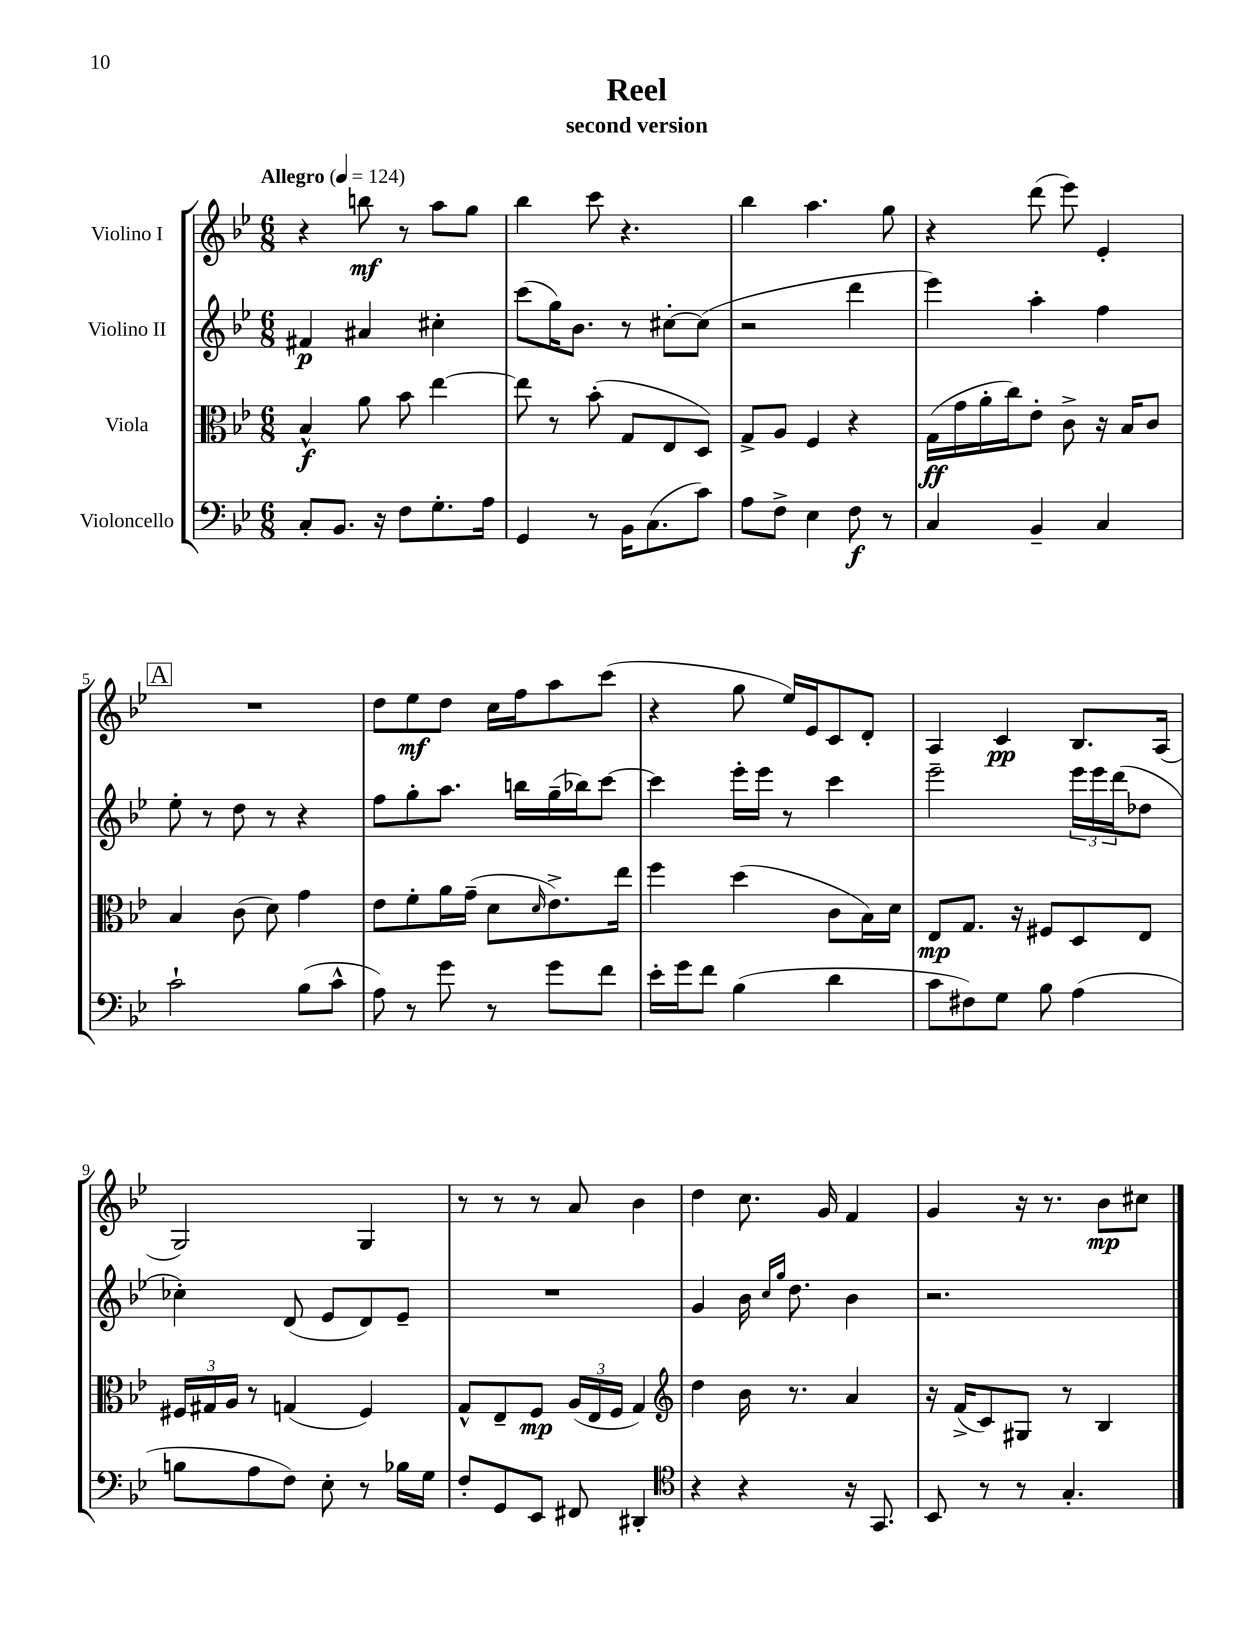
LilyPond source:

\header { title = "Reel" subtitle = "second version" }
<<
\new StaffGroup <<
\new Staff = "s0" \with { instrumentName = "Violino I" } {
    \clef treble \key bes \major \numericTimeSignature \time 6/8 \tempo "Allegro" 4 = 124
    r4 b''8\mf r8 a''8 g''8 |
    bes''4 c'''8 r4. |
    bes''4 a''4. g''8 |
    r4 d'''8( ees'''8) ees'4-. |
    \mark \markup { \box "A" } R2. |
    d''8 ees''8\mf d''8 c''16 f''16 a''8 c'''8( |
    r4 g''8 ees''16) ees'16 c'8 d'8-. |
    a4 c'4\pp bes8. a16( |
    g2) g4 |
    r8 r8 r8 a'8 bes'4 |
    d''4 c''8. g'16 f'4 |
    g'4 r16 r8. bes'8\mp cis''8 \bar "|." |
}
\new Staff = "s1" \with { instrumentName = "Violino II" } {
    \clef treble \key bes \major \numericTimeSignature \time 6/8
    fis'4\p ais'4 cis''4-. |
    c'''8( g''16) bes'8. r8 cis''8~-. cis''8( |
    r2 d'''4 |
    ees'''4) a''4-. f''4 |
    \mark \markup { \box "A" } ees''8-. r8 d''8 r8 r4 |
    f''8 g''8-. a''8. b''16 g''16--( bes''16) c'''8~ |
    c'''4 ees'''16-. ees'''16 r8 c'''4 |
    ees'''2-- \tuplet 3/2 { ees'''16 ees'''16 d'''16( } des''8 |
    ces''4-.) d'8( ees'8 d'8) ees'8-- |
    R2. |
    g'4 bes'16 \grace { c''16 g''16 } d''8. bes'4 |
    r2. \bar "|." |
}
\new Staff = "s2" \with { instrumentName = "Viola" } {
    \clef alto \key bes \major \numericTimeSignature \time 6/8
    bes4-^\f a'8 bes'8 ees''4~ |
    ees''8 r8 bes'8-.( g8 ees8 d8) |
    g8-> a8 f4 r4 |
    g16\ff( g'16 a'16-. c''16) ees'8-. c'8-> r16 bes16 c'8 |
    \mark \markup { \box "A" } bes4 c'8( d'8) g'4 |
    ees'8 f'8-. a'16 g'16--( d'8 \grace { d'16 } ees'8.->) ees''16 |
    f''4 d''4( c'8 bes16) d'16 |
    ees8\mp g8. r16 fis8 d8 ees8 |
    \tuplet 3/2 { fis16 gis16 a16 } r8 g4( fis4) |
    g8-^ ees8-- f8\mp \tuplet 3/2 { a16( ees16 f16 } g4) |
    \clef treble d''4 bes'16 r8. a'4 |
    r16 f'16->( c'8) gis8 r8 bes4 \bar "|." |
}
\new Staff = "s3" \with { instrumentName = "Violoncello" } {
    \clef bass \key bes \major \numericTimeSignature \time 6/8
    c8-. bes,8. r16 f8 g8.-. a16 |
    g,4 r8 bes,16 c8.( c'8) |
    a8 f8-> ees4 f8\f r8 |
    c4 bes,4-- c4 |
    \mark \markup { \box "A" } c'2-! bes8( c'8-^ |
    a8) r8 g'8 r8 g'8 f'8 |
    ees'16-. g'16 f'8 bes4( d'4 |
    c'8 fis8) g8 bes8 a4( |
    b8 a8 f8) ees8-. r8 bes16 g16 |
    f8-. g,8 ees,8 fis,8 dis,4-. |
    \clef tenor r4 r4 r16 g,8. |
    bes,8 r8 r8 g4.-. \bar "|." |
}
>>
>>
